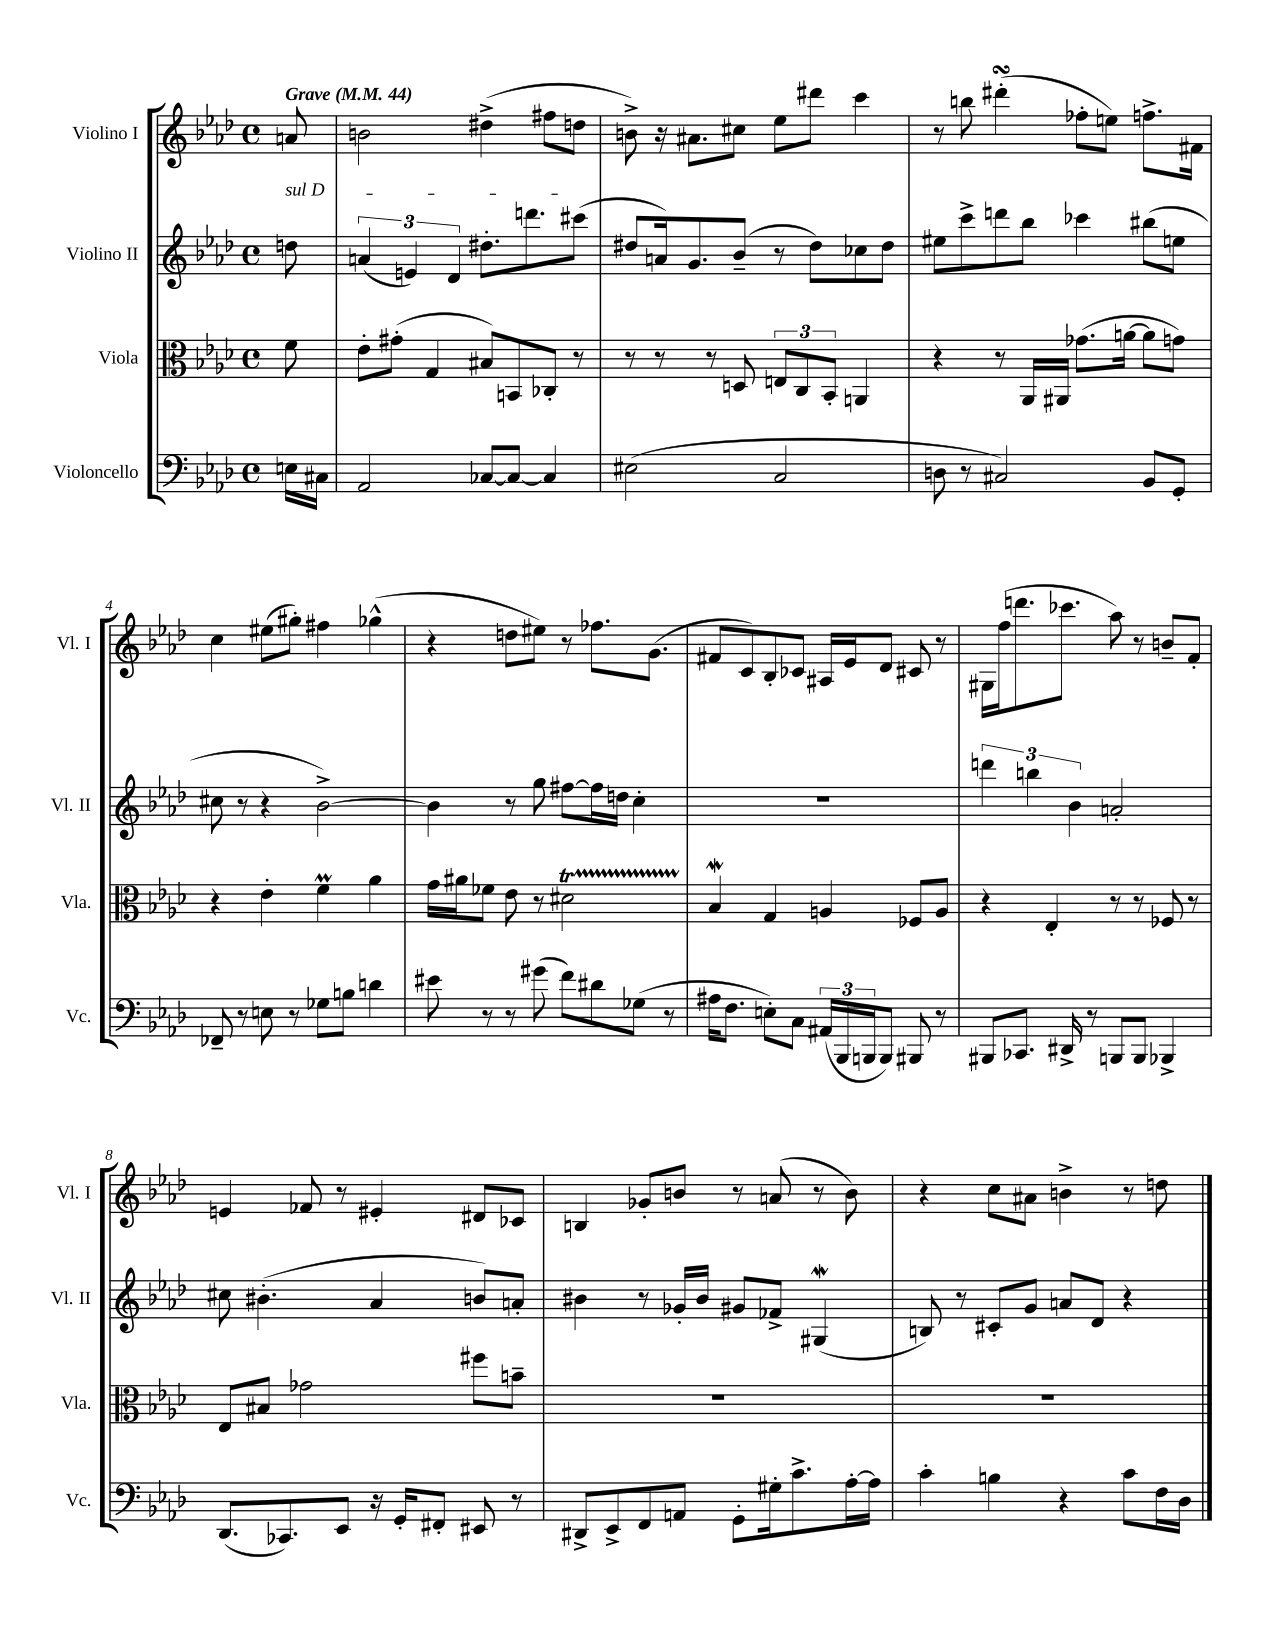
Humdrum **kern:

**kern	**kern	**kern	**kern
*part4	*part3	*part2	*part1
*staff4	*staff3	*staff2	*staff1
*I"Violoncello	*I"Viola	*I"Violino II	*I"Violino I
*I'Vc.	*I'Vla.	*I'Vl. II	*I'Vl. I
*clefF4	*clefC3	*clefG2	*clefG2
*k[b-e-a-d-]	*k[b-e-a-d-]	*k[b-e-a-d-]	*k[b-e-a-d-]
*M4/4	*M4/4	*M4/4	*M4/4
*met(c)	*met(c)	*met(c)	*met(c)
*MM44	*MM44	*MM44	*MM44
=	=	=	=
!	!	!	!LO:TX:a:B:t=Grave
!	!	!LO:TX:a:i:t=sul D	!
16En\LL	8f\	8ddn\	8an/
16C#X\JJ	.	.	.
=1	=1	=1	=1
2AA-/	8e-'\L	(6an/	2bn\
.	(8g#X'\J	.	.
.	.	6en/)	.
.	4G/	.	.
.	.	6d-/	.
[8C-X/L	8B#X/L)	8.dd#X'\L	(4dd#X^\
8C-/J_	8BBn/	.	.
.	.	8.dddn\	.
4C-/]	8C-X'/J	.	8ff#X\L
.	8r	(8ccc#X\J	8ddn\J
=2	=2	=2	=2
(2E#X\	8r	8dd#X/L	8bn^\)
.	8r	16an/k)	16r
.	.	8.g/	8.a#X\L
.	8r	.	.
.	8Dn/	(8b-~/J	8cc#X\J
2C/	12En/L	8r	8ee-\L
.	12C/	.	.
.	.	8dd#\L)	8ddd#X\J
.	12BB-'/J	.	.
.	4AAn/	8cc-X\	4ccc\
.	.	8dd#\J	.
=3	=3	=3	=3
8Dn\	4r	8ee#X\L	8r
8r	.	8ccc^\	8bbn\
2C#X/)	8r	8dddn\	(4ddd#XsSsS'\
.	16AA-/LL	8bb-\J	.
.	16AA#X/JJ	.	.
.	(8.g-X\L	4ccc-X\	8ff-X'\L
.	.	.	8een\J)
.	[16an\Jk	.	.
8BB-/L	8a\L]	(8bb#X\L	8.ffn^\L
8GG'/J	8gn\J)	8een\J	.
.	.	.	16f#X\Jk
!!LO:LB:g=z
=4	=4	=4	=4
8FF-X~/	4r	8cc#X\	4cc\
8r	.	8r	.
8En\	4e-'\	4r	(8ee#X\L
8r	.	.	8gg#X'\J)
8G-X\L	4fM\	[2b-^\)	4ff#X\
8Bn\J	.	.	.
4dn\	4a-\	.	(4gg-X^^\
=5	=5	=5	=5
8e#X\	16g\LL	4b-\]	4r
.	16a#X\J	.	.
8r	8f-X\J	.	.
8r	8e-\	8r	8ddn\L
(8g#X\	8r	8gg\	8ee#X\J)
8f\L)	2d#Xt\	[8ff#X\L	8r
8d#X\	.	16ff#\L]	8.ff-X\L
.	.	16ddn\JJ	.
(8G-X\J	.	4cc'\	.
.	.	.	(8.g\J
8r	.	.	.
=6	=6	=6	=6
16A#X\KL	4B-W/	1r	8f#X/L
8.F\J	.	.	.
.	.	.	8c/)
8En'\L)	4G/	.	8B-'/
8C\J	.	.	8c-X/J
(24AA#X/LL	4An/	.	16A#X/LL
24BBB-/	.	.	.
.	.	.	16e-/J
24BBBn/J	.	.	.
8BBB/J)	.	.	8d-/J
8BBB#X/	8F-X/L	.	8c#X/
8r	8A/J	.	8r
=7	=7	=7	=7
8BBB#X/L	4r	6dddn\	16G#X\LL
.	.	.	(16ff\J
8.CC-X/J	.	.	8.dddn\
.	.	6bbn\	.
.	4E-'/	.	.
16DD#X^/	.	.	8.ccc-X\J
.	.	6b-\	.
8r	.	.	.
8BBBn/L	8r	2an'/	8aa-\)
8BBB/J	8r	.	8r
4BBB-X^/	8F-X/	.	8bn~/L
.	8r	.	8f'/J
!!LO:LB:g=z
=8	=8	=8	=8
(8.DD-/L	8E-/L	8cc#X\	4en/
.	8B#X/J	(4.b#X'\	.
8.CC-X/)	.	.	.
.	2g-X\	.	8f-X/
8EE-/J	.	.	8r
16r	.	4a-/	4e#X'/
16GG'/KL	.	.	.
8FF#X'/J	.	.	.
8EE#X/	8ff#X\L	8bn/L)	8d#X/L
8r	8bn~\J	8an'/J	8c-X/J
=9	=9	=9	=9
8DD#X^/L	1r	4b#X\	4Bn/
8EE-^/	.	.	.
8FF/	.	8r	8g-X'/L
8AAn/J	.	16g-X'/LL	8bn/J
.	.	16b#/JJ	.
8GG'\L	.	8g#X/L	8r
16G#X'\k	.	8f-X^/J	(8an/
8.c^\	.	.	.
.	.	(4G#XW/	8r
[16A-'\L	.	.	8b\)
16A-\JJ]	.	.	.
=10	=10	=10	=10
4c'\	1r	8Bn/)	4r
.	.	8r	.
4Bn\	.	8c#X'/L	8cc\L
.	.	8g/J	8a#X\J
4r	.	8an/L	4bn^\
.	.	8d-/J	.
8c\L	.	4r	8r
16F\L	.	.	8ddn\
16D-\JJ	.	.	.
==	==	==	==
*-	*-	*-	*-
